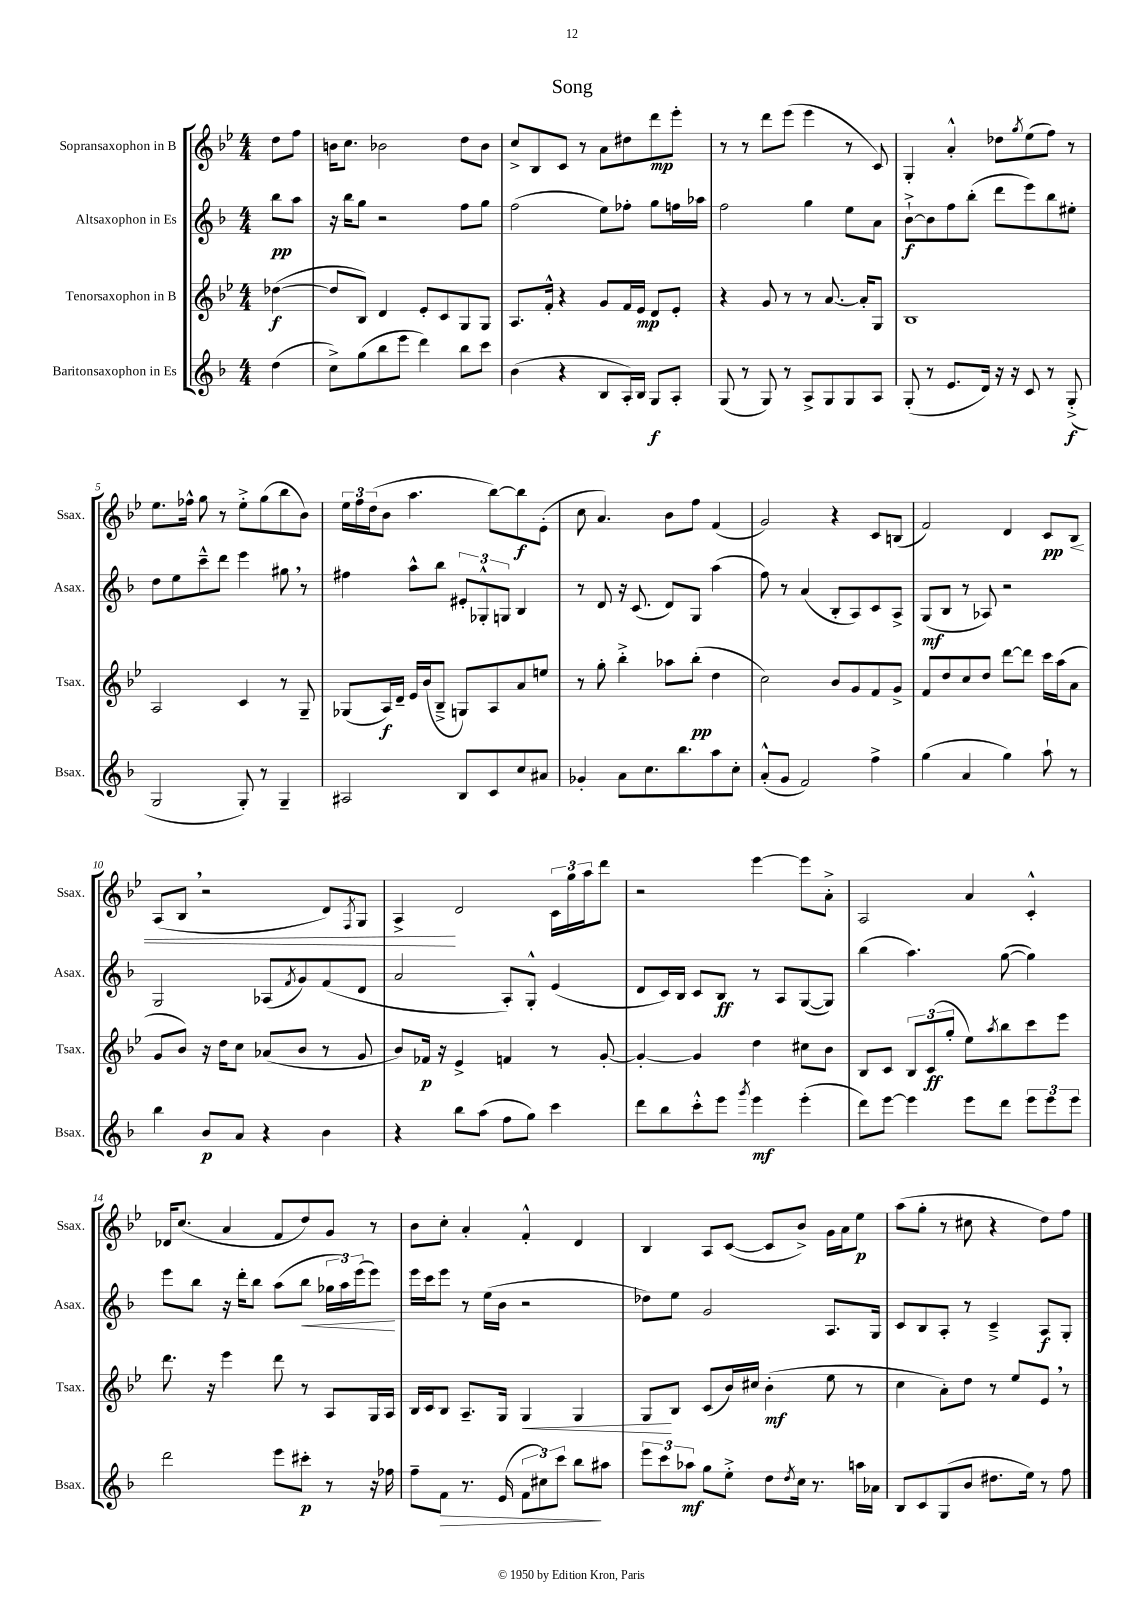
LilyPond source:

\header { title = "Song" }
<<
\new StaffGroup <<
\new Staff = "s0" \with { instrumentName = "Sopransaxophon in B" shortInstrumentName = "Ssax." } {
    \clef treble \key bes \major \numericTimeSignature \time 4/4 \partial 4
    d''8 f''8 |
    b'16 c''8. bes'2 d''8 bes'8 |
    c''8-> bes8 c'8 r8 a'8 dis''8 d'''8\mp ees'''8-. |
    r8 r8 d'''8 ees'''8( ees'''4 r8 c'8) |
    g4-. a'4-.-^ des''8 \acciaccatura { g''8 } ees''8( f''8) r8 |
    ees''8. fes''16-^ g''8 r8 ees''8-.-> g''8( bes''8 bes'8) |
    \tuplet 3/2 { ees''16 f''16 d''16( } bes'8 a''4. bes''8~) bes''8\f ees'8-.( |
    c''8 a'4.) bes'8 f''8 f'4( |
    g'2) r4 c'8 b8( |
    f'2) d'4 c'8\pp bes8\< |
    a8( bes8 \breathe r2 d'8) \acciaccatura { f8 } g8 |
    a4->\! d'2 \tuplet 3/2 { c'16 g''16 a''16 } d'''8 |
    r2 ees'''4~ ees'''8 a'8-.-> |
    a2 a'4 c'4-.-^ |
    des'16 c''8.( a'4 f'8 d''8) g'8 r8 |
    bes'8 c''8-. a'4-. f'4-.-^ d'4 |
    bes4 a8 c'8~( c'8 bes'8->) g'16 a'16 ees''8\p |
    a''8( g''8-. r8 cis''8 r4 d''8) f''8 \bar "|." |
}
\new Staff = "s1" \with { instrumentName = "Altsaxophon in Es" shortInstrumentName = "Asax." } {
    \clef treble \key f \major \numericTimeSignature \time 4/4 \partial 4
    bes''8\pp a''8 |
    r16 bes''16 g''8 r2 f''8 g''8 |
    f''2( e''8) fes''8-. g''8 f''16 aes''16 |
    f''2 g''4 e''8 a'8 |
    bes'8~-!->\f bes'8 f''8 bes''8-.( d'''8 e'''8) bes''8 eis''8-. |
    d''8 e''8 c'''8---^ d'''8 e'''4 gis''8 \breathe r8 |
    fis''4 a''8-^ bes''8 \tuplet 3/2 { eis'8-. ges8-.-^ g8 } bes4 |
    r8 d'8 r16 c'8.( d'8) g8 a''4( |
    f''8) r8 a'4( bes8-. a8) c'8 a8-> |
    g8\mf( bes8 r8 aes8) r2 |
    g2 aes8( \acciaccatura { f'8 } g'8) f'8( d'8 |
    a'2 a8-.) g8-.-^ e'4( |
    d'8 c'16) bes16 c'8 bes8\ff r8 a8 g8~( g8) |
    bes''4( a''4.) g''8~( g''4) |
    e'''8 bes''8 r16 d'''16-. bes''8 a''8( bes''8\< \tuplet 3/2 { ges''16 a''16) e'''16( } e'''8\!) |
    e'''16 c'''16 e'''8 r8 e''16( bes'16 r2 |
    des''8) e''8 g'2 a8. g16 |
    c'8 bes8 a8-. r8 c'4---> a8\f g8-. \bar "|." |
}
\new Staff = "s2" \with { instrumentName = "Tenorsaxophon in B" shortInstrumentName = "Tsax." } {
    \clef treble \key bes \major \numericTimeSignature \time 4/4 \partial 4
    des''4~\f( |
    des''8 bes8) d'4 ees'8-. c'8 g8 g8 |
    a8. f'16-.-^ r4 g'8 f'16 ees'16\mp d'8 ees'8-. |
    r4 g'8 r8 r8 a'8.~ a'16-. g8 |
    bes1 |
    a2 c'4 r8 g8-- |
    ges8( a16\f) d'16-- ees'16 bes'16( bes8---> g8) a8 a'8 e''8 |
    r8 g''8-. bes''4-.-> aes''8 bes''8-.\pp( d''4 |
    c''2) bes'8 g'8 f'8 g'8-> |
    f'8 d''8 c''8 d''8 d'''8~ d'''8 c'''16 a''16( a'8 |
    g'8 bes'8) r16 d''16 c''8 aes'8( bes'8 r8 g'8 |
    bes'8) fes'16\p r16 ees'4-> f'4 r8 g'8~-. |
    g'4~-. g'4 d''4 cis''8 bes'8 |
    bes8 c'8 \tuplet 3/2 { bes8 c'8\ff( g''8-. } ees''8) \acciaccatura { a''8 } bes''8 c'''8 ees'''8 |
    d'''8. r16 ees'''4 d'''8 r8 a8 g16 a16 |
    bes16 c'16 bes8 a8.-- g16 g4\< g4 |
    g8\! bes8 c'8( bes'16) cis''16 bes'4-.\mf( ees''8 r8 |
    c''4 a'8-.) d''8 r8 ees''8 ees'8 \breathe r8 \bar "|." |
}
\new Staff = "s3" \with { instrumentName = "Baritonsaxophon in Es" shortInstrumentName = "Bsax." } {
    \clef treble \key f \major \numericTimeSignature \time 4/4 \partial 4
    d''4( |
    c''8->) g''8( bes''8 e'''8 d'''4) bes''8 c'''8 |
    bes'4( r4 bes8 a16-.) bes16 g8\f a8-. |
    g8( r8 g8) r8 a8-> g8 g8 a8 |
    g8-.( r8 e'8. d'16) r16 r16 c'8 r8 g8-.->\f( |
    g2 g8-.) r8 g4-- |
    ais2 bes8 c'8 c''8 ais'8 |
    ges'4-. a'8 c''8. bes''8. a''8 c''8-. |
    a'8-.-^( g'8 f'2) f''4-> |
    g''4( a'4 g''4) a''8-! r8 |
    bes''4 bes'8\p a'8 r4 bes'4 |
    r4 bes''8 a''8( f''8 g''8) c'''4 |
    d'''8 bes''8 c'''8-.-^ e'''8 \acciaccatura { g'''8 } e'''4\mf e'''4-.( |
    d'''8) e'''8~ e'''4 e'''8 d'''8 \tuplet 3/2 { e'''8 e'''8 e'''8 } |
    d'''2 e'''8 cis'''8-.\p r8 r16 fes''16 |
    f''8-- f'8\> r8. e'16( \tuplet 3/2 { f'8 cis''8) c'''8 } bes''8\! ais''8 |
    \tuplet 3/2 { e'''8 c'''8 aes''8\mf } g''8 e''8-.-> d''8 \acciaccatura { d''8 } c''16 r8. a''16 aes'16 |
    bes8 c'8 g8( bes'8 dis''8. e''16) r8 f''8 \bar "|." |
}
>>
>>
